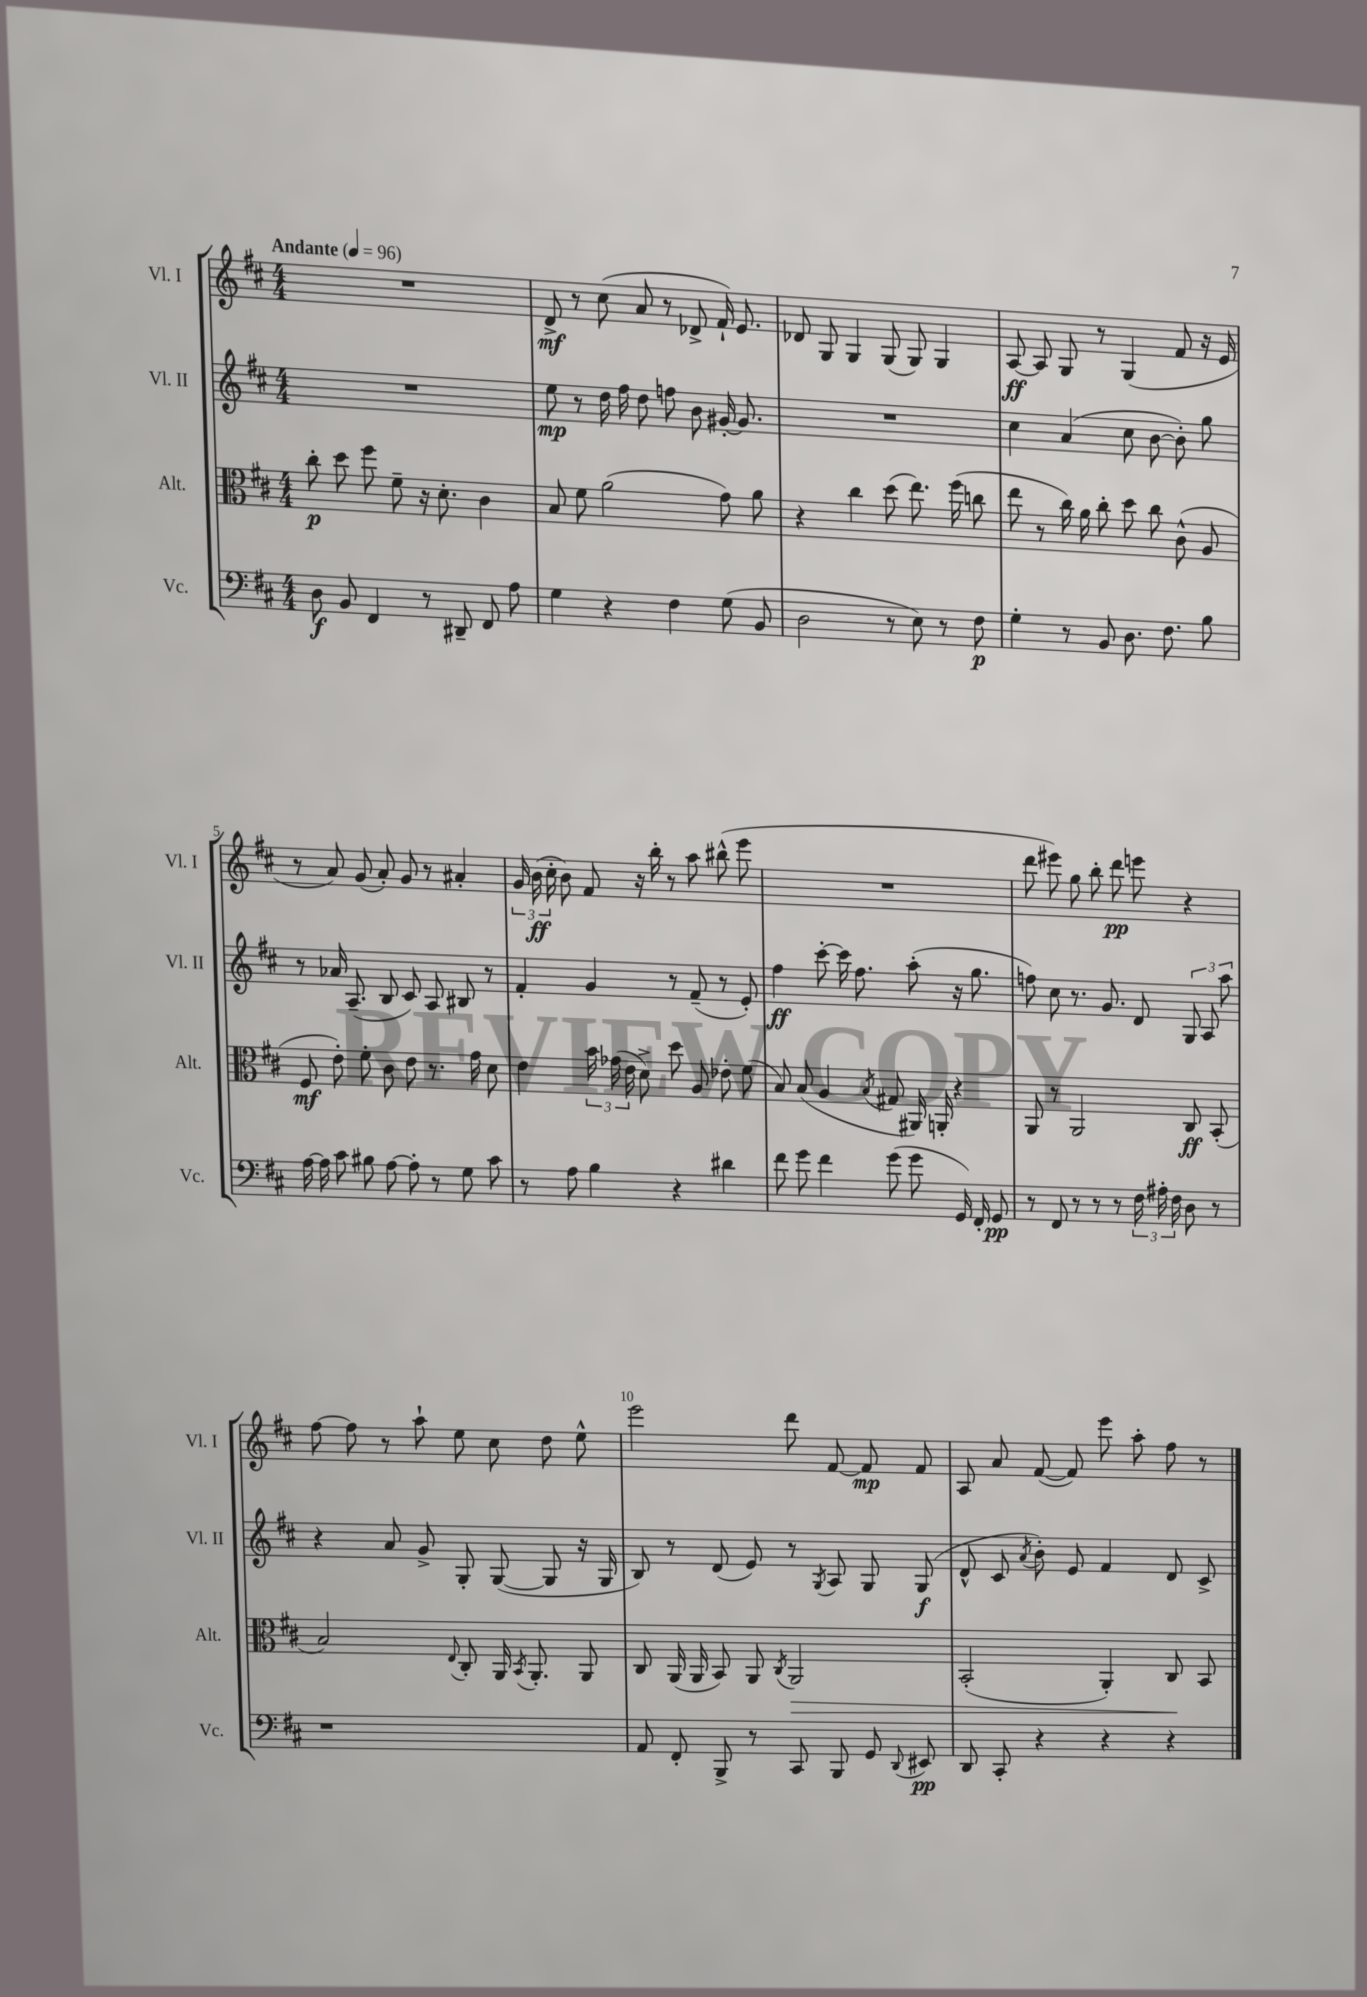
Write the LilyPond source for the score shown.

<<
\new StaffGroup <<
\new Staff = "s0" \with { instrumentName = "Vl. I" shortInstrumentName = "Vl. I" } {
    \clef treble \key d \major \numericTimeSignature \time 4/4 \tempo "Andante" 4 = 96
    \autoBeamOff R1 |
    d'8->\mf r8 cis''8( a'8 r8 des'8-> fis'16-!) e'8. |
    des'8 g8 g4 g8( g8) g4 |
    a8~\ff a8 g8 r8 g4( fis'8 r16 e'16 |
    r8 a'8) g'8( a'8-.) g'8 r8 ais'4-. |
    \tuplet 3/2 { g'16 b'16\ff( cis''16-. } b'8) fis'8 r16 b''16-. r8 a''8 bis''8-^( e'''8 |
    R1 |
    d'''8 eis'''8) g''8 b''8-. d'''8\pp e'''8 r4 |
    fis''8~ fis''8 r8 a''8-! e''8 cis''8 d''8 e''8-^ |
    e'''2 d'''8 fis'8~ fis'8\mp fis'8 |
    a8 a'8 fis'8~( fis'8) e'''8 a''8-. fis''8 r8 \bar "|." |
}
\new Staff = "s1" \with { instrumentName = "Vl. II" shortInstrumentName = "Vl. II" } {
    \clef treble \key d \major \numericTimeSignature \time 4/4
    \autoBeamOff R1 |
    e''8\mp r8 d''16 fis''16 d''8 f''8 b'8 gis'16~-. gis'8. |
    R1 |
    cis''4 a'4( cis''8 b'8~ b'8-.) g''8 |
    r8 aes'16 a8.--( b8 cis'8) a8 bis8 r8 |
    fis'4-. g'4 r8 fis'8--( r8 e'8-.) |
    fis''4\ff cis'''8~-. cis'''16 fis''8. a''8-.( r16 g''8. |
    f''8) cis''8 r8. g'8. d'8 \tuplet 3/2 { g8 a8 a''8 } |
    r4 a'8 g'8-> g8-. g8~( g8 r16 g16 |
    b8) r8 d'8( e'8) r8 \acciaccatura { g8 } a8 g8 g8\f( |
    d'8-^ cis'8 \acciaccatura { a'8 } b'8-.) e'8 fis'4 d'8 cis'8-> \bar "|." |
}
\new Staff = "s2" \with { instrumentName = "Alt." shortInstrumentName = "Alt." } {
    \clef alto \key d \major \numericTimeSignature \time 4/4
    \autoBeamOff cis''8-.\p d''8 fis''8 fis'8-- r16 d'8.-. cis'4 |
    b8 fis'8 a'2( g'8) a'8 |
    r4 cis''4 d''8( e''8.) fis''16( c''8 |
    e''8 r8 cis''16) a'16 cis''8-. d''8 cis''8 cis'8-^( a8 |
    fis8\mf e'8-.) fis'8-. cis'8 e'8 r8. g'16 d'8 |
    e'4 \tuplet 3/2 { b'16 ges'16( e'16 } d'8->) d''8 a8 ees'8-. fis'8( |
    b8) b8( a4 \acciaccatura { b8 } gis8 ais,16) a,16-. r4 |
    a,8 r8 a,2 cis8\ff b,8-.( |
    b2) \appoggiatura { e8 } cis8-. a,16 \acciaccatura { b,8 } a,8.-. a,8 |
    cis8 a,16( a,16 b,8) a,8 \acciaccatura { cis8 } a,2\> |
    b,2-.( a,4-.) cis8\! b,8 \bar "|." |
}
\new Staff = "s3" \with { instrumentName = "Vc." shortInstrumentName = "Vc." } {
    \clef bass \key d \major \numericTimeSignature \time 4/4
    \autoBeamOff d8\f b,8 fis,4 r8 dis,8-- fis,8 a8 |
    g4 r4 fis4 g8( b,8 |
    d2 r8 e8) r8 fis8\p |
    g4-. r8 b,8 d8. fis8. b8 |
    a16~ a16 cis'8 bis8 a8~ a8-. r8 g8 cis'8 |
    r8 a8 b4 r4 dis'4 |
    fis'8 g'8 fis'4 g'8( g'8 g,16) fis,16-. g,8\pp |
    r8 fis,8 r8 r8 r8 \tuplet 3/2 { fis16 ais16-. fis16 } d8 r8 |
    r1 |
    a,8 fis,8-. b,,8-> r8 cis,8 b,,8 g,8 \appoggiatura { d,8 } eis,8\pp |
    d,8 cis,8-. r4 r4 r4 \bar "|." |
}
>>
>>
\layout { \context { \Score \override BarNumber.break-visibility = ##(#f #t #t) barNumberVisibility = #(every-nth-bar-number-visible 5) } }
